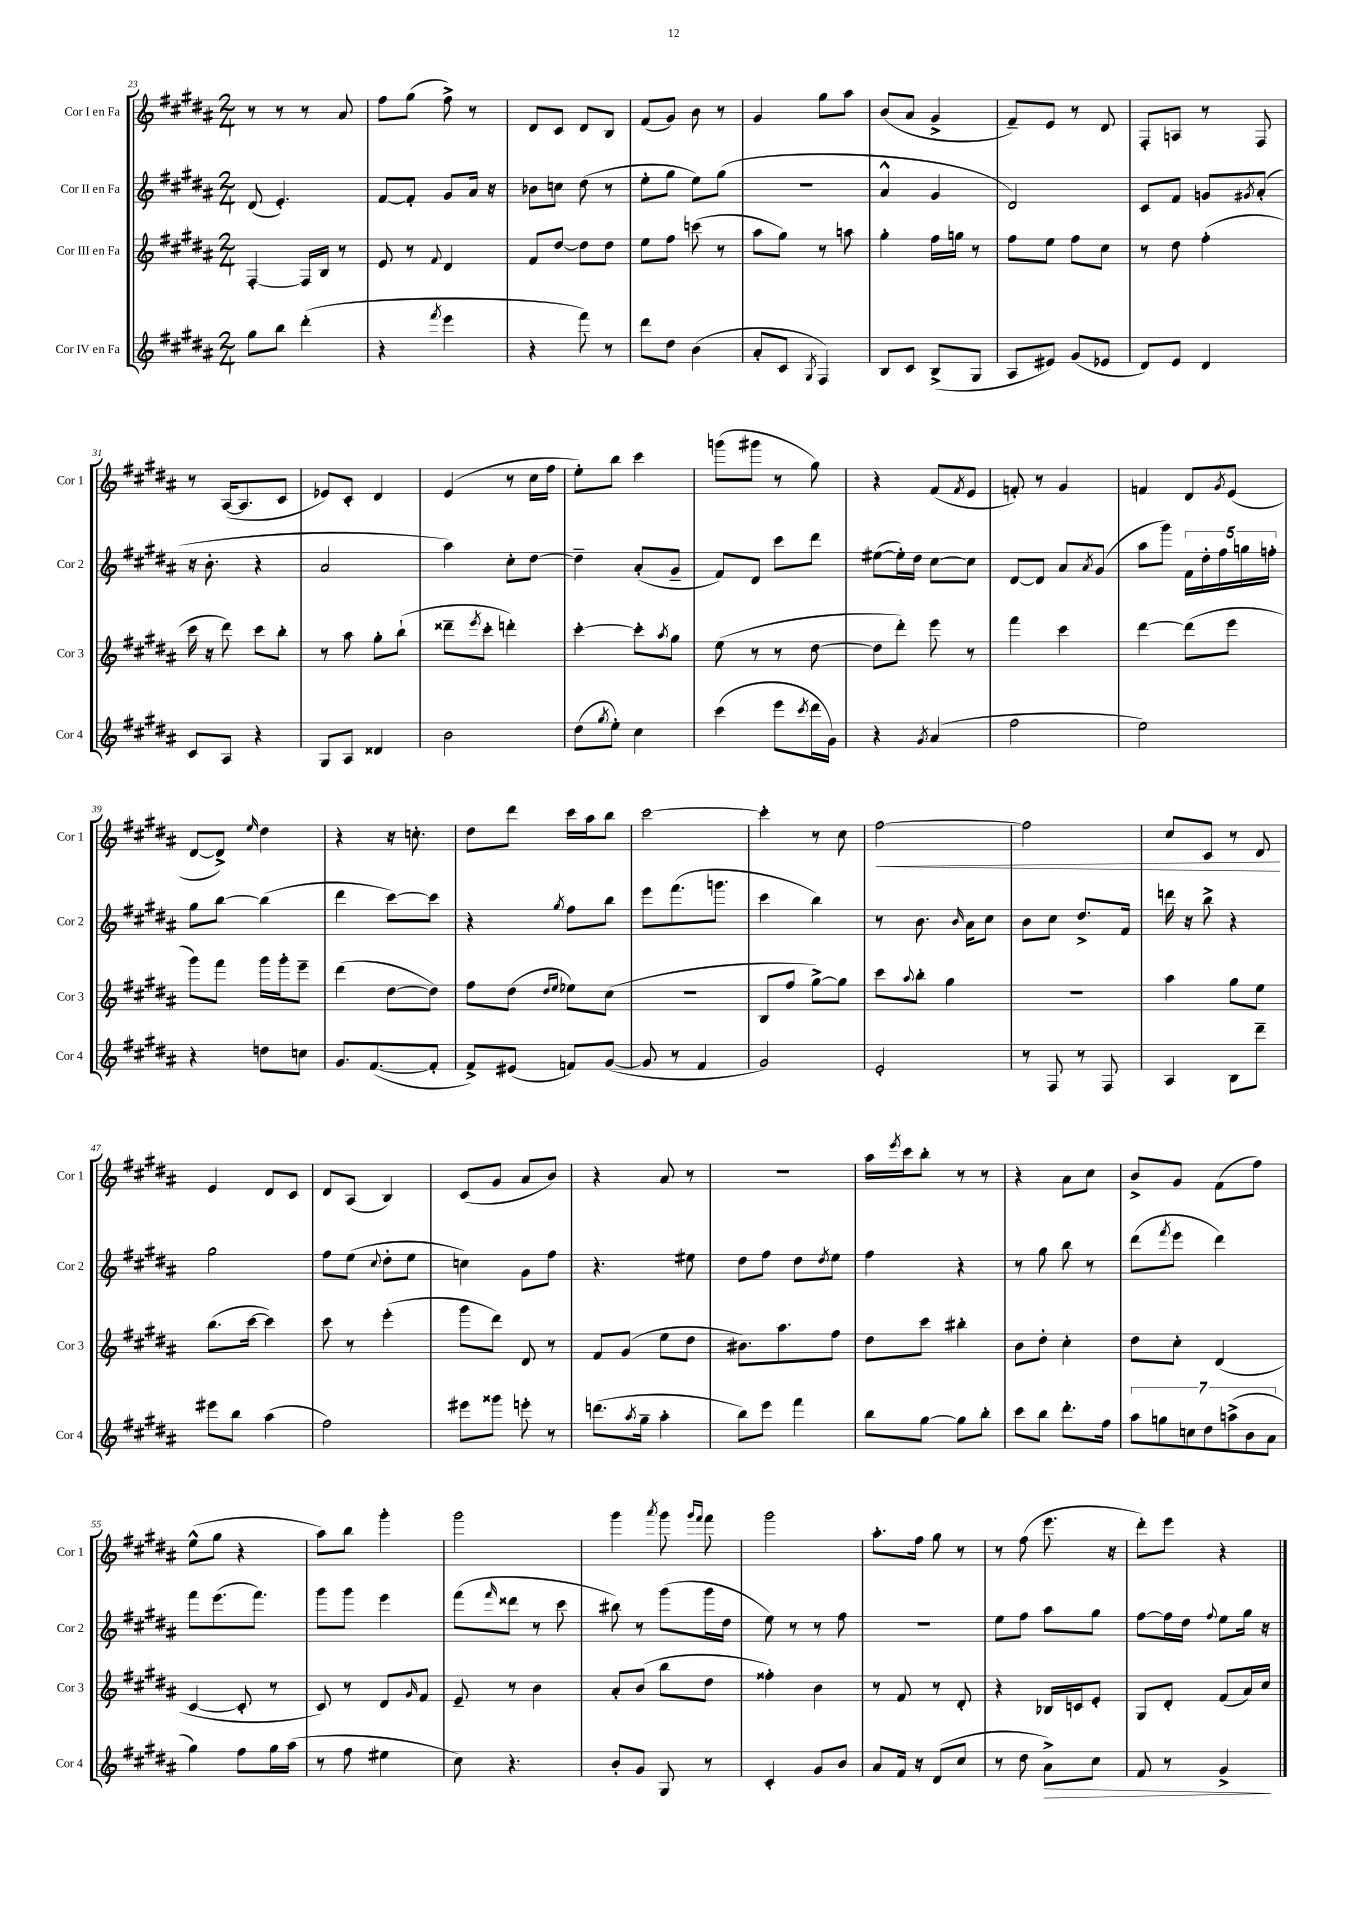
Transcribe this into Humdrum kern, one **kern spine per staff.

**kern	**kern	**kern	**kern
*staff4	*staff3	*staff2	*staff1
*clefG2	*clefG2	*clefG2	*clefG2
*k[f#c#g#d#a#]	*k[f#c#g#d#a#]	*k[f#c#g#d#a#]	*k[f#c#g#d#a#]
*M2/4	*M2/4	*M2/4	*M2/4
8gg#	[4F#'	(8d#	8r
8bb	.	4.e')	8r
(4ddd#'	16F#]	.	8r
.	16B	.	.
.	8r	.	8a#
=	=	=	=
4r	8e	[8f#	8ff#
.	8r	8f#']	(8gg#
8qfff#	8qqf#	.	.
4eee	4d#	8g#	8ff#^)
.	.	16a#	8r
.	.	16r	.
=	=	=	=
4r	8f#	8b-	8d#
.	[8dd#	8cc	8c#
8fff#)	8dd#]	(8dd#	8d#
8r	8dd#	8r	8B
=	=	=	=
8ddd#	8ee	8ee'	(8f#
8dd#	8ff#	8gg#	8g#)
(4b	(8ccc	8ee)	8b
.	8r	(8gg#	8r
=	=	=	=
8a#'	8aa#	2r	4g#
8c#	8gg#)	.	.
8qG#	.	.	.
4F#)	8r	.	8gg#
.	8aa	.	8aa#
=	=	=	=
8B	4gg#'	4a#^^	(8b
8c#	.	.	8a#
(8B^	16ff#	4g#	4g#^
.	16gg	.	.
8G#	8r	.	.
=	=	=	=
8A#	8ff#	2d#)	8f#~)
8e#)	8ee	.	8e
(8g#	8ff#	.	8r
8e-	8cc#	.	8d#
=	=	=	=
8d#)	8r	8c#	8F#'
8e	8dd#	8f#	8A
4d#	(4ff#'	8g	8r
.	.	8qg#	.
.	.	(8a#'	8F#
=	=	=	=
8c#	16ccc#	16r	8r
.	16r	8.b'	.
8A#	8ddd#)	.	([16A#
.	.	.	8.A#]
4r	8ccc#	4r	.
.	8bb'	.	8c#
=	=	=	=
8G#	8r	2a#	8e-)
8A#	8aa#	.	8c#'
4d##	8gg#'	.	4d#
.	(8bb`	.	.
=	=	=	=
2b	8ddd##~	4aa#)	(4e
.	8qeee	.	.
.	8ccc#'	.	.
.	4ddd')	8cc#'	8r
.	.	[8dd#	16cc#
.	.	.	16ff#
=	=	=	=
(8dd#	[4ccc#'	4dd#~]	8ee')
8qgg#	.	.	.
8ee')	.	.	8bb
4cc#	8ccc#']	(8a#'	4ccc#
.	8qaa#	.	.
.	8gg#	8g#~	.
=	=	=	=
(4ccc#	(8ee	8f#)	(8ggg
.	8r	8d#	8ggg#
8eee	8r	8ccc#	8r
8qccc#	.	.	.
16ddd#	[8dd#	8ddd#	8gg#)
16g#)	.	.	.
=	=	=	=
4r	8dd#]	([8ee#	4r
.	8ddd#')	16ee#'])	.
.	.	16dd#	.
8qg#	.	.	.
(4a#	8eee	[8cc#	(8f#
.	.	.	8qf#
.	8r	8cc#]	8e
=	=	=	=
2ff#	4fff#	[8d#	8f')
.	.	8d#]	8r
.	4ccc#	8a#	4g#
.	.	8qa#	.
.	.	(8g#	.
=	=	=	=
2ee)	[4ddd#	8aa#	4f
.	.	8ggg#)	.
.	(8ddd#]	20f#	8d#
.	.	20dd#'	.
.	.	20ff#	.
.	.	.	8qg#
.	8eee	.	(8e
.	.	20gg	.
.	.	20ff'	.
=	=	=	=
4r	8ggg#)	8gg#	[8d#
.	8fff#	[8bb	8d#^])
.	.	.	16qqee
8dd	16ggg#	(4bb]	4dd#
.	16ggg#'	.	.
8cc	8eee~	.	.
=	=	=	=
8.g#	(4ddd#	4ddd#	4r
([8.f#	.	.	.
.	[8dd#	[8ccc#)	16r
.	.	.	8.cc'
8f#']	8dd#])	8ccc#]	.
=	=	=	=
8f#^)	8ff#	4r	8dd#
(8e#	(8dd#	.	8ddd#
.	16qqdd#	.	.
.	16qqee	8qgg#	.
8f)	8ee-)	8ff#	16ccc#
.	.	.	16aa#
([8g#	(8cc#	8bb	8bb
=	=	=	=
8g#]	2r	8eee	[2ccc#
8r	.	(8.fff#	.
4f#	.	.	.
.	.	8.ggg	.
=	=	=	=
2g#)	8B	4ccc#	4ccc#']
.	8ff#	.	.
.	[8gg#^)	4bb)	8r
.	8gg#]	.	8cc#
=	=	=	=
2e'	8ccc#	8r	[2ff#
.	8qqaa#	.	.
.	8bb'	8.b	.
.	4gg#	.	.
.	.	16qqb	.
.	.	16a#	.
.	.	8cc#	.
=	=	=	=
8r	2r	8b	2ff#]
8F#	.	8cc#	.
8r	.	8.dd#^	.
8F#	.	.	.
.	.	16f#	.
=	=	=	=
4A#	4aa#	16ddd	8cc#
.	.	16r	.
.	.	8bb^	8c#
8B	8gg#	4r	8r
8ddd#~	8ee	.	8d#
=	=	=	=
8eee#	(8.bb	2gg#	4e
8bb	.	.	.
.	[16ccc#	.	.
(4aa#	4ccc#])	.	8d#
.	.	.	8c#
=	=	=	=
2ff#)	8ccc#	8ff#	8d#
.	8r	(8ee	(8A#
.	.	8qqcc#	.
.	(4eee'	8dd#'	4B)
.	.	8ee	.
=	=	=	=
8eee#	8ggg#	4cc)	(8c#
8ggg##	8ddd#)	.	8g#
8eee'	8d#	8g#	8a#
8r	8r	8ff#	8b)
=	=	=	=
(8.ddd	8f#	4.r	4r
.	(8g#	.	.
8qaa#	.	.	.
16gg#~	.	.	.
4aa#'	8ee	.	8a#
.	8dd#	8ee#	8r
=	=	=	=
8bb)	8.b#)	8dd#	2r
8eee	.	8ff#	.
.	8.aa#	.	.
4fff#	.	8dd#	.
.	.	8qdd#	.
.	8ff#	8ee	.
=	=	=	=
8bb	8dd#	4ff#	16aa#
.	.	.	8qeee
.	.	.	16ccc#
[8gg#	8ccc#	.	8bb'
8gg#]	4bb#'	4r	8r
8bb'	.	.	8r
=	=	=	=
8ccc#	8b	8r	4r
8bb	8dd#'	8gg#	.
8.ddd#'	4cc#'	8bb	8a#
.	.	8r	8cc#
16ff#	.	.	.
=	=	=	=
14aa#	8dd#	(8ddd#	8b^
14gg	.	.	.
.	.	8qfff#	.
.	8cc#'	8eee	8g#
14cc	.	.	.
14dd#	.	.	.
.	(4d#	4ddd#)	(8f#
(14aa^	.	.	.
14b	.	.	.
.	.	.	8ff#)
14a#	.	.	.
=	=	=	=
4gg#)	[4c#	8fff#	(8ee^^
.	.	(8.eee	8gg#
8ff#	8c#']	.	4r
.	.	8.fff#)	.
16gg#	8r	.	.
(16aa#	.	.	.
=	=	=	=
8r	8c#)	8ggg#	8aa#)
8ff#	8r	8ggg#	8bb
4ee#	8d#	4eee	4ggg#'
.	16qqg#	.	.
.	8f#	.	.
=	=	=	=
8cc#)	8e~	(8fff#	2ggg#
.	.	16qqfff#	.
4.r	8r	8ddd##	.
.	4b	8r	.
.	.	8ccc#	.
=	=	=	=
8b'	8a#'	8bb#)	4ggg#
8g#	(8b	8r	.
.	.	.	8qaaa#
8G#	8bb	(8ggg#	8ggg#
.	.	.	16qqggg#
.	.	.	16qqfff#
8r	8dd#	16ggg#	8fff#
.	.	16dd#	.
=	=	=	=
4c#'	4ff##')	8ee)	2ggg#
.	.	8r	.
8g#	4b	8r	.
8b	.	8ff#	.
=	=	=	=
8a#	8r	2r	8.aa#'
16f#	8f#	.	.
16r	.	.	16ff#
(8d#	8r	.	8gg#
8cc#	8d#'	.	8r
=	=	=	=
8r	4r	8ee	8r
8dd#	.	8ff#	(8ff#
8a#^)	16B-	8aa#	8.eee
.	16c	.	.
8cc#	8e'	8gg#	.
.	.	.	16r
=	=	=	=
8f#	8G#	[8ff#	8ddd#')
8r	8d#'	16ff#]	8eee
.	.	16dd#	.
.	.	8qqff#	.
4g#^	(8f#	8ee	4r
.	16a#)	16gg#	.
.	16cc#	16r	.
==	==	==	==
*-	*-	*-	*-
